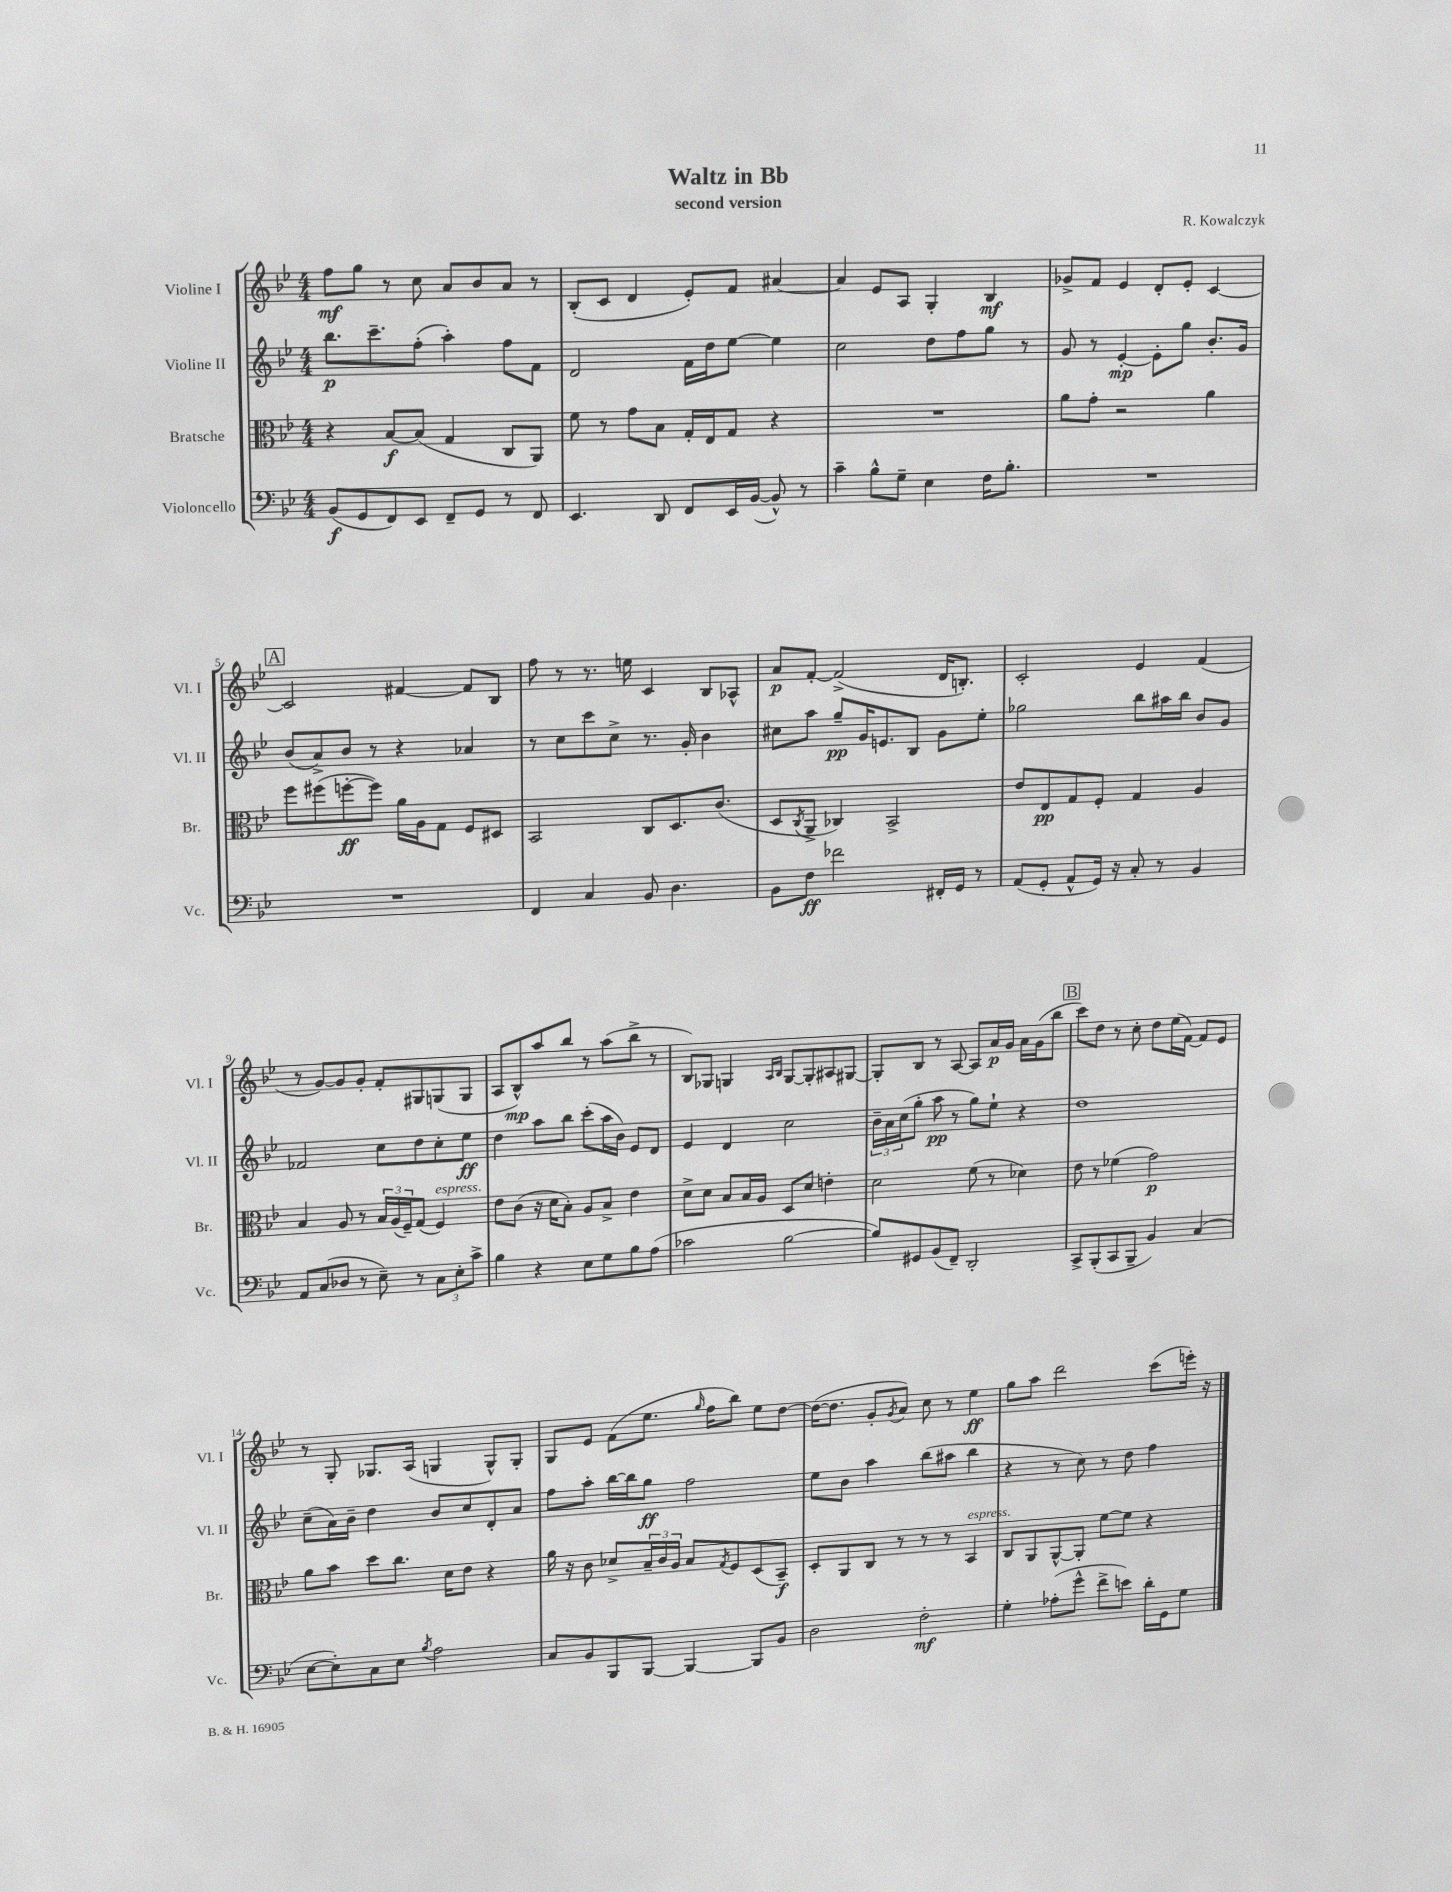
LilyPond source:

\header { title = "Waltz in Bb" composer = "R. Kowalczyk" subtitle = "second version" }
<<
\new StaffGroup <<
\new Staff = "s0" \with { instrumentName = "Violine I" shortInstrumentName = "Vl. I" } {
    \clef treble \key bes \major \numericTimeSignature \time 4/4
    f''8\mf g''8 r8 c''8 a'8 bes'8 a'8 r8 |
    bes8-.( c'8 d'4 ees'8-.) f'8 ais'4~ |
    ais'4 ees'8 a8 g4-. bes4\mf |
    ges'8-> f'8 ees'4 d'8-. ees'8-. c'4~ |
    \mark \markup { \box "A" } c'2 fis'4~ fis'8 bes8 |
    f''8 r8 r8. e''16 c'4 bes8 aes8-^ |
    a'8\p f'8~-. f'2->( d'16 b8.-.) |
    c'2-. ees'4 f'4( |
    r8 g'8~) g'8 g'8-. f'8-. gis8 g8( g8 |
    a8 bes8-^\mp) a''8 bes''8 r8 a''8( bes''8-> r8 |
    bes8) ges8 g4 \grace { a16 bes16 } g8~ g8-. ais8 gis8~ |
    gis8-. bes8 r8 a8~ a8 a'16\p g'16 a'16 g'16( bes''8 |
    \mark \markup { \box "B" } c'''8) d''8 r8 c''8-. d''8 ees''16( f'16~) f'8 ees'8 |
    r8 g8-. ges8. a16( g4 g8-^) g8-. |
    g8 ees'8 f'8( ees''8. \grace { g''16 } f''16 bes''8) ees''8 d''8~ |
    d''16~( d''8. g'8-. \acciaccatura { g'8 } a'8) c''8 r8 ees''4\ff |
    g''8 a''8 d'''2 c'''8( e'''16-.) r16 \bar "|." |
}
\new Staff = "s1" \with { instrumentName = "Violine II" shortInstrumentName = "Vl. II" } {
    \clef treble \key bes \major \numericTimeSignature \time 4/4
    bes''8.\p c'''8.-- f''8-.( a''4-.) f''8 f'8 |
    d'2 f'16 d''16 ees''8~ ees''4 |
    c''2 d''8 f''8 g''8 r8 |
    g'8 r8 ees'4~-.\mp ees'8-. g''8 bes'8.-. g'16 |
    \mark \markup { \box "A" } bes'8( a'8->) bes'8 r8 r4 aes'4 |
    r8 c''8 c'''8 c''8-> r8. g'16-. bes'4 |
    cis''8 a''8 g''8--\pp g'16 e'8. bes8 g'8 ees''8-. |
    ges''2 bes''8 ais''16 bes''16 bes'8 g'8 |
    fes'2 c''8 d''8 c''8-. ees''8\ff |
    d''4 a''8 bes''8 c'''8-.( a''16 bes'16) ees'8 d'8 |
    ees'4 d'4 c''2 |
    \tuplet 3/2 { bes'16-- a'16 c''16( } g''8-. a''8\pp r8 g''8) ees''8-! r4 |
    \mark \markup { \box "B" } d''1 |
    c''8--( a'16) bes'16-- d''4 bes'8 c''8 d'8-. a'8 |
    f''8 a''8-. bes''16~ bes''16 g''8\ff f''2 |
    ees''8 bes'8 a''4 bes''8( ais''8 bes''4 |
    r4 r8 c''8) r8 d''8 f''4 \bar "|." |
}
\new Staff = "s2" \with { instrumentName = "Bratsche" shortInstrumentName = "Br." } {
    \clef alto \key bes \major \numericTimeSignature \time 4/4
    r4 bes8~\f bes8( g4 c8 a,8) |
    f'8 r8 g'8 bes8 g16-. ees16 g8 r4 |
    R1 |
    a'8 g'8-. r2 a'4 |
    \mark \markup { \box "A" } f''8 fis''8( f''8~-.\ff f''8) a'16 a16 g8 f8 dis8 |
    bes,2 c8 d8. c'8.( |
    d8 \acciaccatura { c8 } a,8-> ces4) bes,2-> |
    ees'8 ees8\pp g8 f8-. g4 a4 |
    bes4 a8 r8 \tuplet 3/2 { bes16 a16( f16--) } g8( f4^\markup { \italic "espress." }) |
    ees'8 c'8( r16 d'16 bes8-.) a8 bes8-> ees'4 |
    d'8-> d'8 bes8 bes16 a16 d8 d'8 e'4-. |
    d'2 f'8( r8 des'4) |
    \mark \markup { \box "B" } ees'8 r8 fes'4( g'2\p) |
    a'8 bes'8 d''8 c''8. d'16 ees'8 r4 |
    a'16 r16 c'8 des'8-> \tuplet 3/2 { bes16-- c'16 a16 } bes8 \acciaccatura { g8 } f8 d8( bes,8--\f) |
    d8-. a,8 c8 r8 r8 r8 bes,4^\markup { \italic "espress." } |
    c8 a,8 a,8~-^ a,8-. f'8~ f'8 r4 \bar "|." |
}
\new Staff = "s3" \with { instrumentName = "Violoncello" shortInstrumentName = "Vc." } {
    \clef bass \key bes \major \numericTimeSignature \time 4/4
    bes,8\f( g,8 f,8) ees,8 f,8-- g,8 r8 f,8 |
    ees,4. d,8 f,8 ees,16 bes,16~( bes,8-^) r8 |
    c'4-- bes8-^ g8-- ees4 f16 bes8.-. |
    R1 |
    \mark \markup { \box "A" } R1 |
    f,4 c4 bes,8 d4. |
    bes,8 f8\ff fes'2 fis,16-. g,16 r8 |
    a,8( g,8-. a,8-^ g,16) r16 c8-. r8 bes,4 |
    a,8 c8( des8 r8 ees8--) r8 \tuplet 3/2 { c8 ees8-. c'8-> } |
    bes4 r4 ees8 g8 bes8 a8( |
    ces'2 bes2~ |
    bes8) gis,8 bes,8( f,8--) d,2-. |
    \mark \markup { \box "B" } c,8-> bes,,8-.( c,8 bes,,8-- bes,4) c4( |
    ees8~ ees8-.) c8 ees8 \acciaccatura { bes8 } a2 |
    c8 bes,8 bes,,8 bes,,8~ bes,,4~ bes,,8 bes,8 |
    d2 f2-.\mf |
    g4-. aes8-.( g'8-^ f'8-> e'8) d'16-. g,16 g8 \bar "|." |
}
>>
>>
